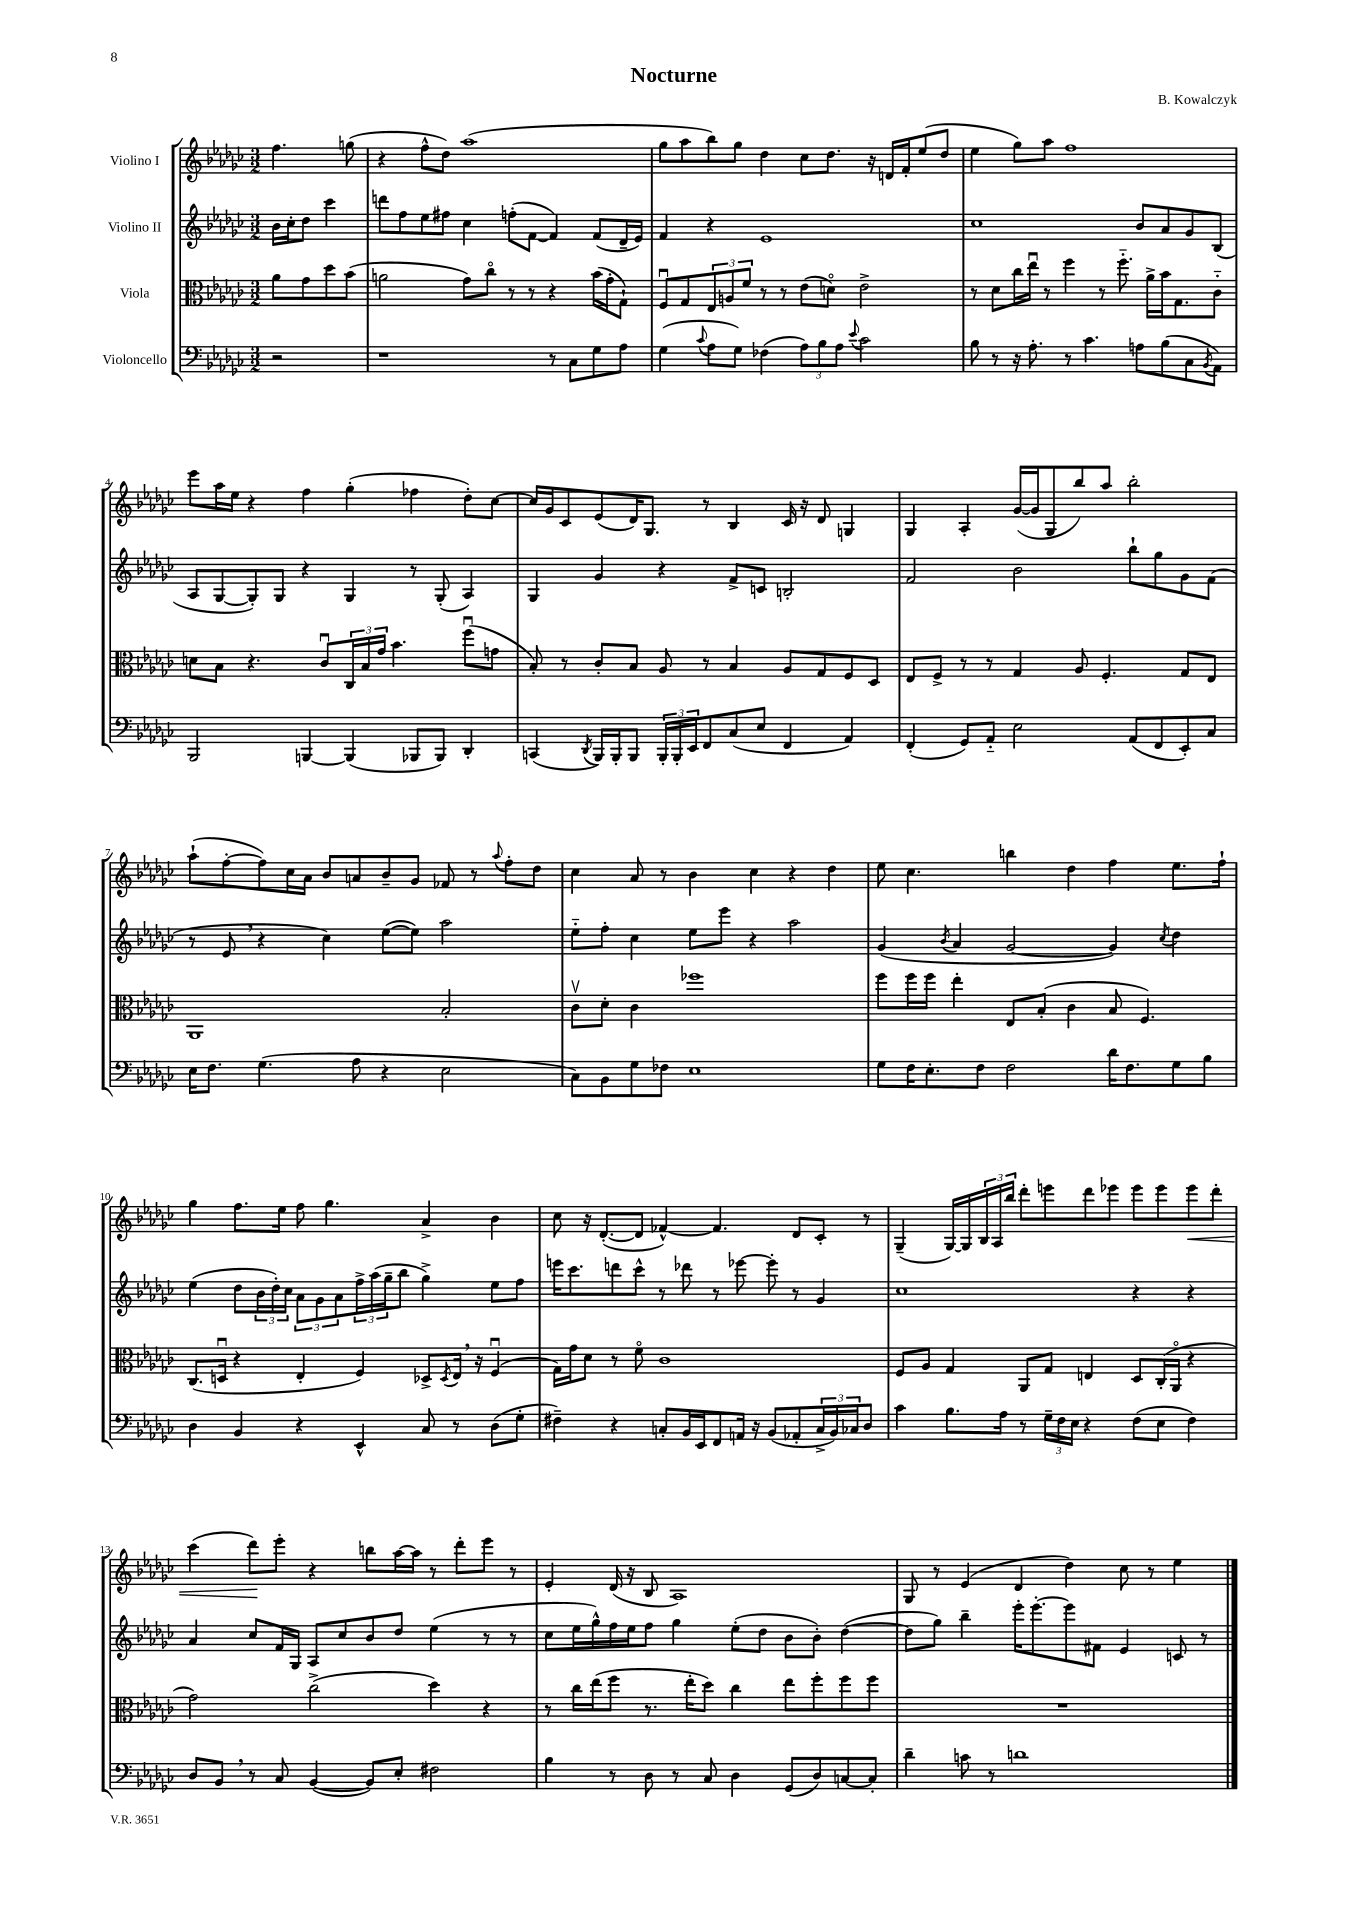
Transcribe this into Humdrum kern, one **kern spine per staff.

**kern	**kern	**kern	**kern
*staff4	*staff3	*staff2	*staff1
*clefF4	*clefC3	*clefG2	*clefG2
*k[b-e-a-d-g-c-]	*k[b-e-a-d-g-c-]	*k[b-e-a-d-g-c-]	*k[b-e-a-d-g-c-]
*M3/2	*M3/2	*M3/2	*M3/2
2r	8a-	16b-	4.ff
.	.	16cc-'	.
.	8g-	8dd-	.
.	8dd-	4ccc-	.
.	(8b-	.	(8gg
=	=	=	=
1r	2a	8ddd	4r
.	.	8ff	.
.	.	8ee-	8ff^^
.	.	8ff#	8dd-)
.	8g-)	4cc-	(1aa-
.	8cc-o	.	.
.	8r	(8ff'	.
.	8r	[8f	.
8r	4r	4f])	.
8C-	.	.	.
8G-	(16b-	(8f	.
.	16g-'	.	.
8A-	8G-`)	16d-~	.
.	.	16e-)	.
=	=	=	=
(4G-	8Fu	4f	8gg-
.	8G-	.	8aa-
8qqc-	.	.	.
8A-	12E-	4r	8bb-)
.	12A	.	.
8G-)	.	.	8gg-
.	12f	.	.
(4F-	8r	1e-	4dd-
.	8r	.	.
12A-)	(8e-	.	8cc-
12B-	.	.	.
.	8do)	.	8.dd-
12A-	.	.	.
8qqe-	.	.	.
2c-	2e-^	.	.
.	.	.	16r
.	.	.	16d
.	.	.	16f'
.	.	.	(8ee-
.	.	.	8dd-
=	=	=	=
8B-	8r	1cc-	4ee-
8r	8d-	.	.
16r	16cc-	.	8gg-)
8.A-'	16ee-u	.	.
.	8r	.	8aa-
8r	4ff	.	1ff
4.c-	.	.	.
.	8r	.	.
.	8.ff'~	.	.
8A	.	8b-	.
.	16a-^	.	.
(8B-	16b-	8a-	.
.	8.G-	.	.
8C-	.	8g-	.
8qBB-	.	.	.
8AA-)	8c-'~	(8B-	.
=	=	=	=
2BBB-	8d	8A-	8eee-
.	8B-	[8G-	16aa-
.	.	.	16ee-
.	4.r	8G-'])	4r
.	.	8G-	.
[4BBB	.	4r	4ff
.	8c-u	.	.
(4BBB]	24C-	4G-	(4gg-'
.	24B-	.	.
.	24g-	.	.
.	4.b-	.	.
8BBB-	.	8r	4ff-
8BBB-)	.	(8G-'	.
4DD-'	(8ffu	4A-)	8dd-')
.	8g	.	[8cc-
=	=	=	=
(4CC	8B-')	4G-	16cc-]
.	.	.	16g-
.	8r	.	8c-
8qDD-	.	.	.
16BBB-)	8c-'	4g-	(8e-
16BBB-'	.	.	.
8BBB-	8B-	.	16d-)
.	.	.	8.G-
24BBB-'	8A-	4r	.
24BBB-'	.	.	.
24EE-	.	.	.
8FF	8r	.	8r
(8C-	4B-	8f^	4B-
8E-	.	8c	.
4FF	8A-	2B'	16c-
.	.	.	16r
.	8G-	.	8d-
4AA-)	8F	.	4G
.	8D-	.	.
=	=	=	=
(4FF'	8E-	2f	4G-
.	8F^	.	.
8GG-)	8r	.	4A-'
8AA-'~	8r	.	.
2E-	4G-	2b-	([16g-
.	.	.	16g-]
.	.	.	8G-
.	8A-	.	8bb-)
.	4.F'	.	8aa-
(8AA-	.	8bb-`	2bb-'
8FF	.	8gg-	.
8EE-')	8G-	8g-	.
8C-	8E-	(8f	.
=	=	=	=
16E-	1AA-	8r	(8aa-`
8.F	.	.	.
.	.	8e-	[8ff'
(4.G-	.	4r	8ff])
.	.	.	16cc-
.	.	.	16a-
.	.	4cc-)	8b-
8A-	.	.	8a
4r	.	([8ee-	8b-~
.	.	8ee-])	8g-
2E-	2B-'	2aa-	8f-
.	.	.	8r
.	.	.	8qqaa-
.	.	.	8ff'
.	.	.	8dd-
=	=	=	=
8C-)	8c-v	8ee-'~	4cc-
8BB-	8d-'	8ff'	.
8G-	4c-	4cc-	8a-
8F-	.	.	8r
1E-	1ff-	8ee-	4b-
.	.	8eee-	.
.	.	4r	4cc-
.	.	2aa-	4r
.	.	.	4dd-
=	=	=	=
8G-	8ff	(4g-	8ee-
16F	16ff	.	4.cc-
8.E-'	16ff	.	.
.	.	8qb-	.
.	4ee-'	4a-	.
8F	.	.	.
2F	8E-	[2g-	4bb
.	(8B-'	.	.
.	4c-	.	4dd-
16d-	8B-	4g-])	4ff
8.F	.	.	.
.	4.F)	.	.
.	.	8qcc-	.
8G-	.	4dd-	8.ee-
8B-	.	.	.
.	.	.	16ff`
=	=	=	=
4D-	(8.C-	(4ee-	4gg-
.	16Du	.	.
4BB-	4r	8dd-	8.ff
.	.	24b-	.
.	.	24dd-')	.
.	.	.	16ee-
.	.	24cc-	.
4r	4E-'	12a-	8ff
.	.	12g-	.
.	.	.	4.gg-
.	.	12a-	.
4EE-^^	4F)	24ff^	.
.	.	(24aa-	.
.	.	24gg-~	.
.	.	8bb-	.
8C-	8D-^	4gg-^)	4a-^
.	8qD-	.	.
8r	16E-	.	.
.	16r	.	.
(8D-	(4Fu	8ee-	4b-
8G-'	.	8ff	.
=	=	=	=
4F#~)	16G-)	16eee	8cc-
.	16g-	8.ccc-	.
.	8d-	.	16r
.	.	.	([8.d-'
4r	8r	8ddd	.
.	8fo	8ccc-^^	8d-]
8C'	1c-	8r	[4f-^^)
16BB-	.	8ddd-	.
16EE-	.	.	.
8FF	.	8r	4.f-]
16AA	.	[8eee-	.
16r	.	.	.
(8BB-	.	8eee-']	.
8AA-'	.	8r	8d-
24C^	.	4g-	8c-'
24BB-)	.	.	.
24C-	.	.	.
8D-	.	.	8r
=	=	=	=
4c-	8F	1cc-	(4G-~
.	8A-	.	.
8.B-	4G-	.	[16G-)
.	.	.	16G-]
.	.	.	24B-
.	.	.	24A-
16A-	.	.	.
.	.	.	24bb-
8r	8AA-	.	8ddd-'
24G-~	8G-	.	8eee
24F	.	.	.
24E-	.	.	.
4r	4E	.	8ddd-
.	.	.	8eee-
(8F	8D-	4r	8eee-
8E-	(16C-'	.	8eee-
.	16AA-o	.	.
4F)	4r	4r	8eee-
.	.	.	8ddd-'
=	=	=	=
8D-	2g-)	4a-	(4ccc-
8BB-	.	.	.
8r	.	8cc-	8ddd-)
8C-	.	16f	8eee-'
.	.	16G-	.
([4BB-	(2cc-^	8A-	4r
.	.	8cc-	.
8BB-])	.	8b-	8bb
8E-'	.	8dd-	[16aa-
.	.	.	16aa-]
2F#	4dd-)	(4ee-	8r
.	.	.	8ddd-'
.	4r	8r	8eee-
.	.	8r	8r
=	=	=	=
4B-	8r	8cc-	4e-'
.	16cc-	16ee-	.
.	(16ee-	16gg-^^)	.
8r	8ff	16ff	(16d-
.	.	16ee-	16r
8D-	8.r	8ff	8B-
8r	.	4gg-	1A-)
.	16ee-'	.	.
8C-	8dd-)	.	.
4D-	4cc-	(8ee-'	.
.	.	8dd-	.
(8GG-	8ee-	8b-	.
8D-)	8ff'	8b-')	.
[8C	8ff	([4dd-	.
8C']	8ff	.	.
=	=	=	=
4d-~	1.r	8dd-]	8G-
.	.	8gg-)	8r
8c	.	4bb-~	(4e-
8r	.	.	.
1d	.	16eee-'	4d-
.	.	[8.eee-'	.
.	.	8eee-]	4dd-)
.	.	8f#	.
.	.	4e-	8cc-
.	.	.	8r
.	.	8c	4ee-
.	.	8r	.
==	==	==	==
*-	*-	*-	*-
